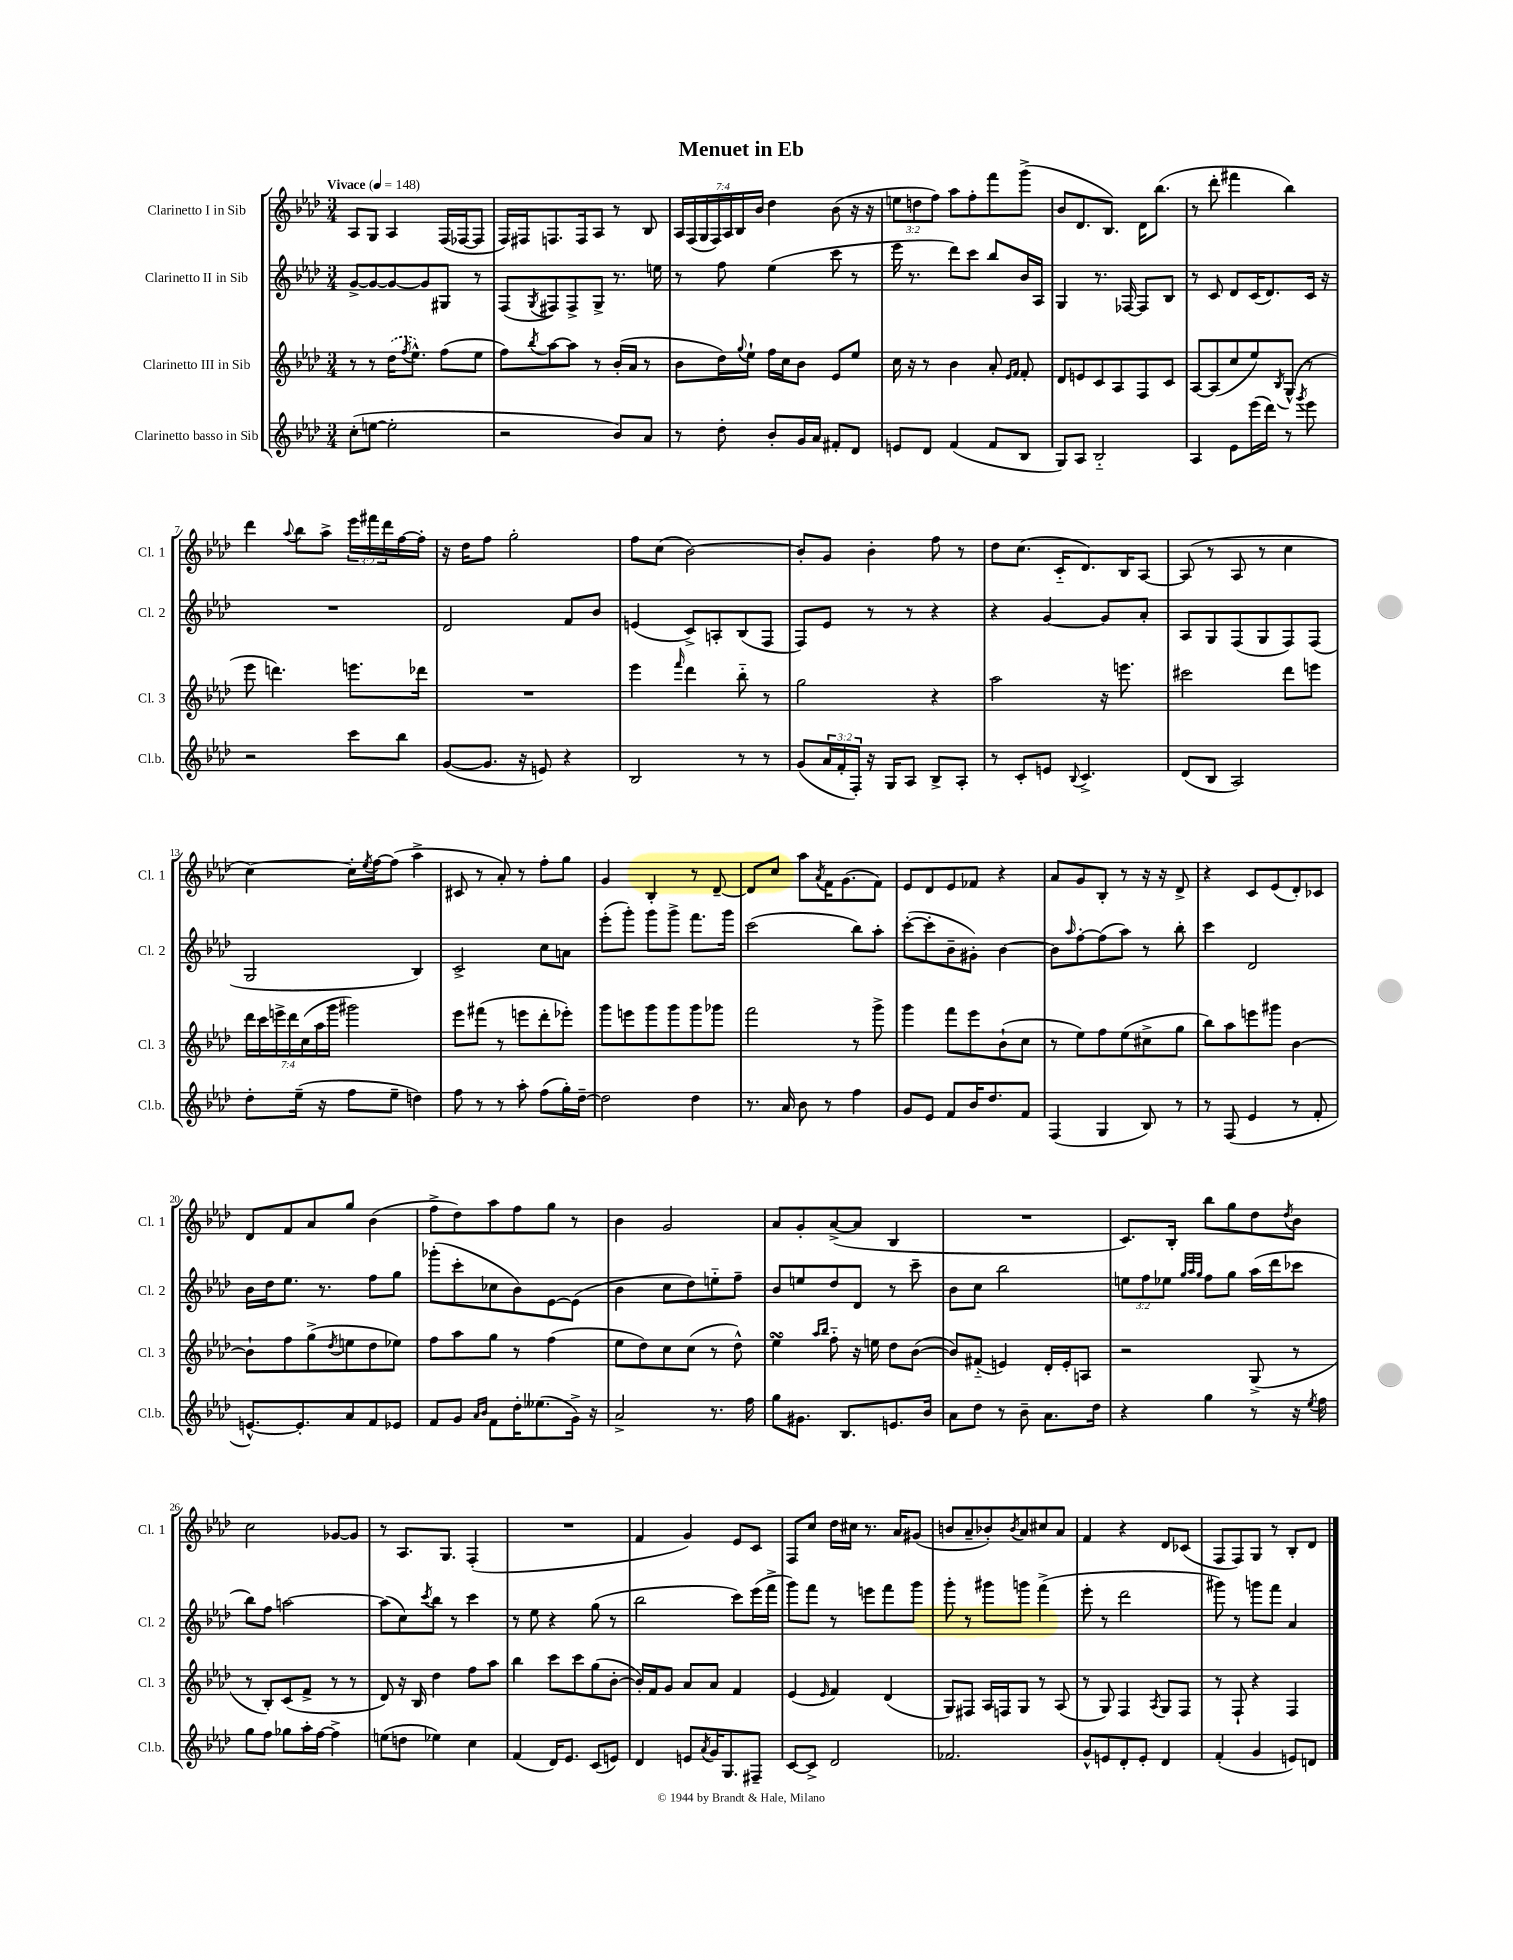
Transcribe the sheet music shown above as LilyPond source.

\header { title = "Menuet in Eb" }
<<
\new StaffGroup <<
\new Staff = "s0" \with { instrumentName = "Clarinetto I in Sib" shortInstrumentName = "Cl. 1" } {
    \clef treble \key aes \major \numericTimeSignature \time 3/4 \override Staff.TupletNumber.text = #tuplet-number::calc-fraction-text \tempo "Vivace" 4 = 148
    aes8 g8 aes4 f16( fes16~ fes8 |
    f16) fis16 f8. f16 aes8 r8 bes8 |
    \tuplet 7/4 { aes16 f16( g16 f16) aes16 bes16 bes'16 } des''4 bes'8( r16 r16 |
    \tuplet 3/2 { e''8 d''8 f''8) } aes''8 f''8-. f'''8 g'''8->( |
    bes'8 des'8. bes8.) des'16 bes''8.( |
    r8 des'''8-. fis'''4 bes''4) |
    des'''4 \appoggiatura { aes''8 } bes''8 aes''8-> \tuplet 3/2 { ees'''16 fis'''16 des'''16 } f''16~ f''16-. |
    r16 des''16 f''8 g''2-. |
    f''8 c''8( bes'2~) |
    bes'8-. g'8 bes'4-. f''8 r8 |
    des''8 c''8.( c'16-_ des'8.) bes16 aes8~ |
    aes8( r8 aes8 r8 c''4 |
    c''4~) c''16-. \acciaccatura { ees''8 } f''16~ f''8( aes''4-> |
    cis'8 r8 aes'8-.) r8 f''8-. g''8 |
    g'4 bes4-. r8 des'8~-- |
    des'8 c''8 aes''8 \acciaccatura { aes'8 } f'16 g'8.( f'8) |
    ees'8 des'8 ees'8 fes'8 r4 |
    aes'8 g'8 bes8-. r8 r16 r16 des'8-> |
    r4 c'8 ees'8( des'8-.) ces'8 |
    des'8 f'8 aes'8 g''8 bes'4( |
    f''8-> des''8) aes''8 f''8 g''8 r8 |
    bes'4 g'2 |
    aes'8 g'8-. aes'8~->( aes'8 bes4 |
    R2. |
    c'8.) bes16-. bes''8 g''8 des''8 \acciaccatura { des''8 } bes'8 |
    c''2 ges'8~ ges'8 |
    r8 aes8. g8. f4-.( |
    R2. |
    f'4 g'4) ees'8 c'8 |
    f8 c''8 des''16 cis''16 r8. aes'16 gis'8( |
    b'8 aes'8-- bes'8-.) \acciaccatura { bes'8 } aes'8 cis''8 aes'8 |
    f'4 r4 des'8 ces'8( |
    f8 f8) g8 r8 bes8-. des'8 \bar "|." |
}
\new Staff = "s1" \with { instrumentName = "Clarinetto II in Sib" shortInstrumentName = "Cl. 2" } {
    \clef treble \key aes \major \numericTimeSignature \time 3/4 \override Staff.TupletNumber.text = #tuplet-number::calc-fraction-text
    g'8~-> g'8~ g'8~ g'8 gis8 r8 |
    f8( \acciaccatura { g8 } fis8) fis8-> g8-> r8. e''16 |
    r8 f''8 ees''4( c'''8 r8 |
    ees'''16 r8. des'''8) c'''8 bes''8 bes'16 aes16 |
    g4 r8. fes16~ fes8 bes8 |
    r8 c'8 des'8 c'16( des'8.) c'16 r16 |
    R2. |
    des'2 f'8 bes'8 |
    e'4( c'8->) a8-. bes8( f8 |
    f8) ees'8 r8 r8 r4 |
    r4 g'4~ g'8 aes'8-. |
    aes8 g8 f8( g8 f8) f8( |
    g2 bes4) |
    c'2-> c''8 a'8 |
    ees'''8-.( g'''8-.) g'''8 g'''8-> f'''8. g'''16 |
    c'''2( bes''8) aes''8-. |
    c'''8~-.( c'''8-. bes'8-- gis'8-.) bes'4~ |
    bes'8 \grace { aes''16 } f''8~-. f''8( aes''8) r8 bes''8-. |
    c'''4 des'2 |
    bes'16 des''16 ees''8. r8. f''8 g''8 |
    ges'''8-.( c'''8-. ces''8 bes'8) ees'8~ ees'8( |
    bes'4 c''8 des''8) e''8-_ f''8-- |
    bes'8 e''8 des''8 des'8 r8 c'''8-- |
    bes'8 c''8 bes''2 |
    \tuplet 3/2 { e''8 f''8 ees''8 } \grace { g''32 aes''32 g''32 } f''8 g''8 aes''16( des'''16 ces'''8 |
    bes''8) f''8 a''2~ |
    a''8( c''8) \acciaccatura { c'''8 } bes''8 r8 c'''4 |
    r8 ees''8 r4 g''8( r8 |
    bes''2 c'''8) ees'''16( f'''16-> |
    g'''8) f'''8 r8 e'''8 f'''8 g'''8 |
    g'''8-. r8 gis'''8 g'''8 f'''4->( |
    ees'''8-. r8 des'''2 |
    gis'''8) r8 g'''8 f'''8 aes'4 \bar "|." |
}
\new Staff = "s2" \with { instrumentName = "Clarinetto III in Sib" shortInstrumentName = "Cl. 3" } {
    \clef treble \key aes \major \numericTimeSignature \time 3/4 \override Staff.TupletNumber.text = #tuplet-number::calc-fraction-text
    r8 r8 \once \slurDashed des''16( \acciaccatura { f''8 } ees''8.-^) f''8( ees''8 |
    f''8) \acciaccatura { bes''8 } aes''8~ aes''8 r8 bes'16-.( aes'16 r8 |
    bes'8 des''16) \appoggiatura { g''8 } ees''16-! f''16 c''16 bes'8 ees'8 ees''8 |
    c''16 r16 r8 bes'4 aes'8-. \grace { ees'16 f'16 } f'8-. |
    des'8 e'8 c'8 aes8 f8 c'8 |
    aes8~ aes8( c''8 ees''8) \acciaccatura { bes8 } g8-^( r8 |
    ees'''8 d'''4.) e'''8. des'''16 |
    R2. |
    ees'''4 \grace { f'''16 } des'''4 bes''8-_ r8 |
    g''2 r4 |
    aes''2 r16 e'''8. |
    cis'''2 des'''8 e'''8 |
    \tuplet 7/4 { des'''16 c'''16 e'''16-> des'''16 c''16( aes''16 g'''16 } gis'''2) |
    ees'''8 fis'''8( r8 e'''8 des'''8-. ees'''8-.) |
    g'''8 e'''8 g'''8 g'''8 g'''8 ges'''8 |
    f'''2 r8 g'''8-> |
    g'''4 f'''8 ees'''8 bes'8-!( c''8 |
    r8 ees''8) f''8 ees''8( cis''8-> g''8 |
    bes''8) aes''8 e'''8 gis'''8 bes'4~ |
    bes'8-! f''8 g''8->( \acciaccatura { des''8 } e''8 des''8 ees''8) |
    f''8 aes''8 g''8 r8 f''4( |
    ees''8 des''8) c''8 c''8( r8 des''8-^) |
    ees''4\turn \grace { aes''16 bes''16 } f''8-_ r16 e''16 des''8 bes'8~( |
    bes'8) fis'8-_( e'4) des'16-. e'16-. a8 |
    r2 g8->( r8 |
    r8 bes8-.) c'8( f'8-> r8 r8 |
    des'8) r16 bes16 des''4 f''8 aes''8 |
    bes''4 c'''8 c'''8 g''8( bes'8~-. |
    bes'16-.) f'16 g'8 aes'8 aes'8 f'4 |
    ees'4( \grace { ees'16 } f'4) des'4( |
    g8) fis8 aes16 f16 g8 r8 aes8( |
    r8 g8) f4 \acciaccatura { aes8 } g8 f8 |
    r8 f8-! r4 f4 \bar "|." |
}
\new Staff = "s3" \with { instrumentName = "Clarinetto basso in Sib" shortInstrumentName = "Cl.b." } {
    \clef treble \key aes \major \numericTimeSignature \time 3/4 \override Staff.TupletNumber.text = #tuplet-number::calc-fraction-text
    c''8-.( e''8~ e''2-. |
    r2 bes'8) aes'8 |
    r8 des''8-. bes'8-. g'16 aes'16 fis'8-. des'8 |
    e'8 des'8 f'4( f'8 bes8 |
    g8) aes8 bes2-_ |
    aes4 ees'8 ees'''16( des'''16) r8 \acciaccatura { g'''8 } ees'''8 |
    r2 c'''8 bes''8 |
    g'8~( g'8. r16 e'8) r4 |
    bes2 r8 r8 |
    g'8( \tuplet 3/2 { aes'16 f'16-. f16-.) } r16 g16 aes8 bes8-> aes8-. |
    r8 c'8-. e'8 \appoggiatura { bes8 } c'4.-> |
    des'8( bes8 aes2) |
    des''8-. ees''16--( r16 f''8 ees''8-- d''4) |
    f''8 r8 r8 aes''8-. f''8( g''16-.) des''16~-- |
    des''2 des''4 |
    r8. aes'16 bes'8 r8 f''4 |
    g'8 ees'8 f'8 bes'16 des''8. f'8 |
    f4( g4 bes8) r8 |
    r8 f8( ees'4 r8 f'8-. |
    e'8.~-^) e'8.-. aes'8 f'8 ees'8 |
    f'8 g'8 \grace { aes'16 bes'16 } f'8 des''16-. eeses''8.( g'16->) r16 |
    aes'2-> r8. f''16 |
    g''8 gis'8. bes8. e'8. bes'16 |
    aes'8 des''8 r8 bes'8-- aes'8. des''16 |
    r4 g''4 r8 r16 \acciaccatura { ees''8 } f''16 |
    g''8 f''8 ges''8 aes''16-. f''16~ f''4-> |
    e''8( d''8 ees''4) c''4 |
    f'4( des'16) ees'8. c'8( e'8) |
    des'4 e'8 \acciaccatura { aes'8 } g'16 g8. fis8-- |
    c'8~ c'8-> des'2 |
    fes'2. |
    g'8-^ e'8 des'8-. e'8-. des'4 |
    f'4-.( g'4 e'8) d'8 \bar "|." |
}
>>
>>
